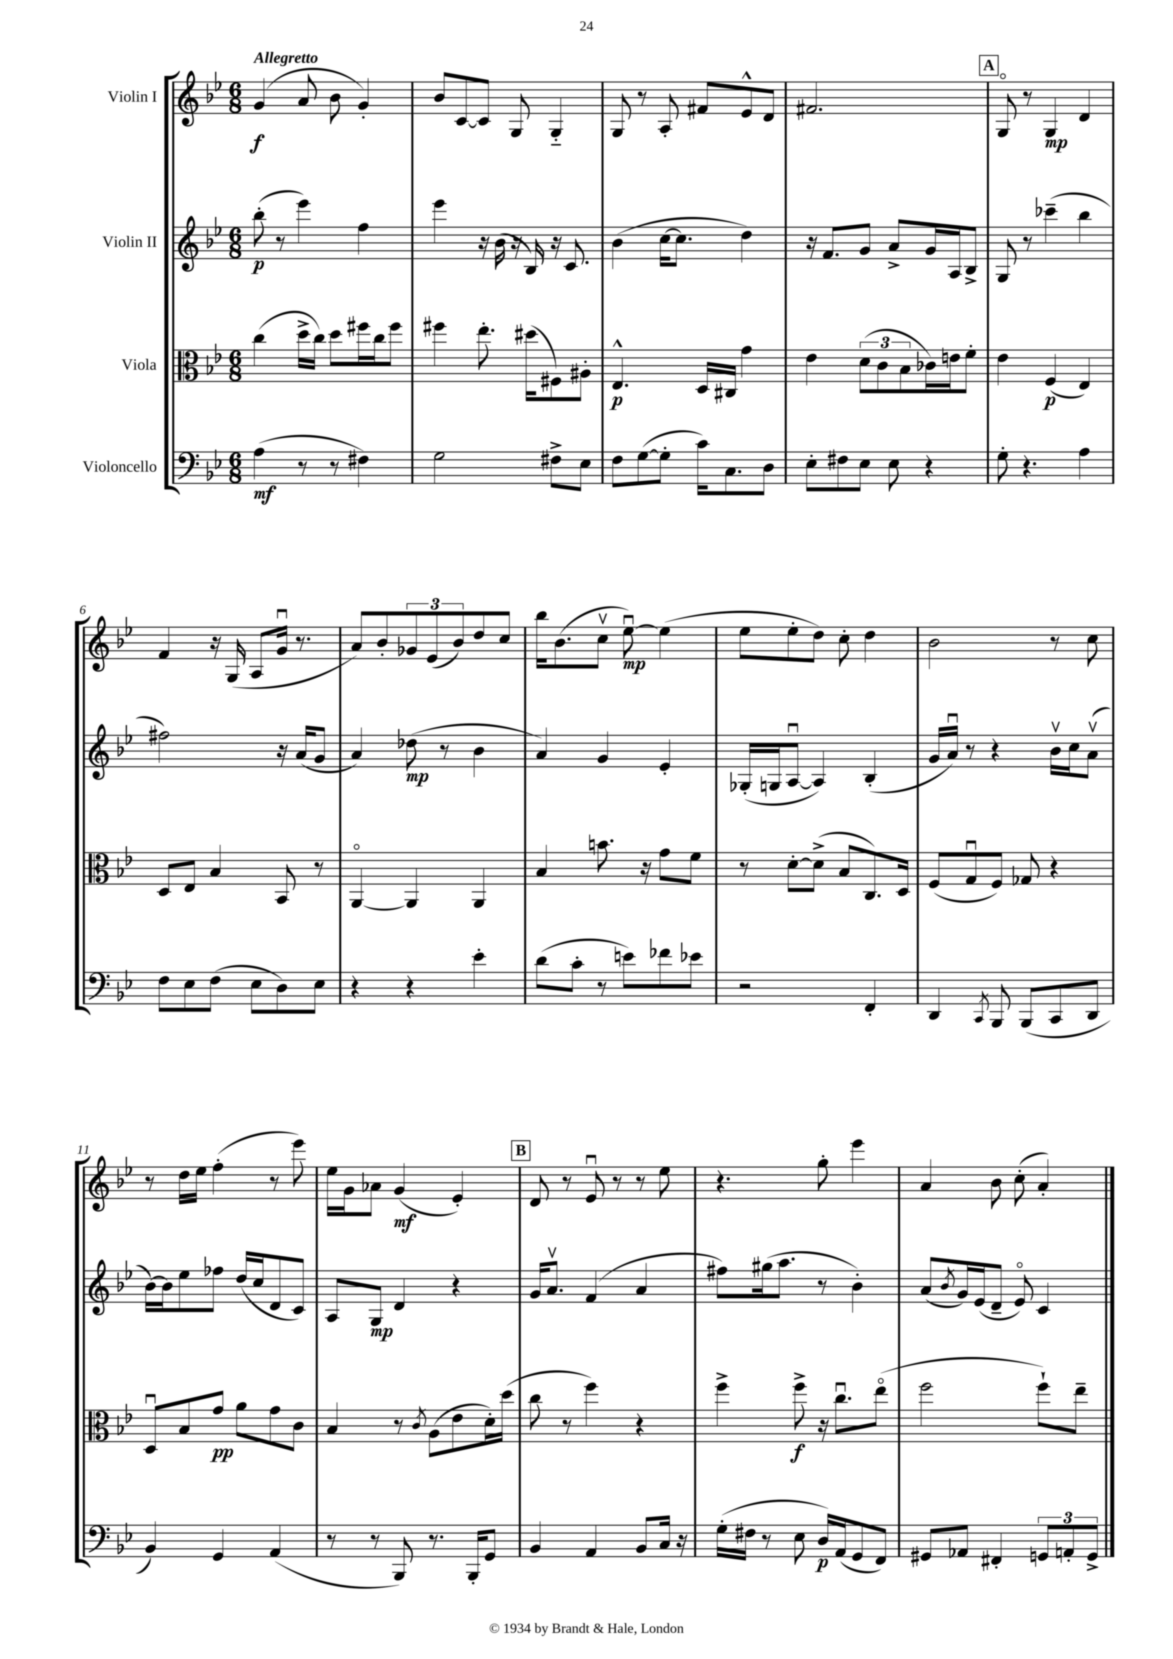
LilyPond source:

<<
\new StaffGroup <<
\new Staff = "s0" \with { instrumentName = "Violin I" } {
    \clef treble \key bes \major \numericTimeSignature \time 6/8 \tempo "Allegretto"
    g'4\f( a'8 bes'8 g'4-.) |
    bes'8 c'8~ c'8 g8 g4-_ |
    g8 r8 a8-. fis'8 ees'8-^ d'8 |
    fis'2. |
    \mark \markup { \box "A" } g8\flageolet r8 g4\mp d'4 |
    f'4 r16 g16( a8 g'16\downbow r8. |
    a'8) bes'8-. \tuplet 3/2 { ges'8 ees'8( bes'8) } d''8 c''8 |
    bes''16 bes'8.( c''8\upbow ees''8~\downbow\mp) ees''4( |
    ees''8 ees''8-. d''8) c''8-. d''4 |
    bes'2 r8 c''8 |
    r8 d''16 ees''16 f''4-.( r8 ees'''8) |
    ees''16 g'16 aes'8 g'4\mf( ees'4-.) |
    \mark \markup { \box "B" } d'8 r8 ees'8\downbow r8 r8 ees''8 |
    r4. g''8-. ees'''4 |
    a'4 bes'8 c''8-.( a'4-.) \bar "|." |
}
\new Staff = "s1" \with { instrumentName = "Violin II" } {
    \clef treble \key bes \major \numericTimeSignature \time 6/8
    bes''8-.\p( r8 ees'''4) f''4 |
    ees'''4 r16 bes'16( r16 bes16) r16 c'8. |
    bes'4( c''16~ c''8. d''4) |
    r16 f'8. g'8 a'8-> g'16 a16 bes8-> |
    \mark \markup { \box "A" } g8 r8 ces'''4--( bes''4 |
    fis''2) r16 a'16( g'8 |
    a'4) des''8\mp( r8 bes'4 |
    a'4) g'4 ees'4-. |
    ges16-.( g16 a8~\downbow a4) bes4-.( |
    g'16 a'16\downbow) r8 r4 bes'16\upbow c''16 a'8\upbow( |
    bes'16~) bes'16 ees''8 fes''8 d''16( c''16 d'8 c'8) |
    a8 g8\mp d'4 r4 |
    \mark \markup { \box "B" } g'16 a'8.\upbow f'4( a'4 |
    fis''8) gis''16( a''8. r8 bes'4-.) |
    a'8( \acciaccatura { bes'8 } g'16) ees'16( d'8-- ees'8\flageolet) c'4 \bar "|." |
}
\new Staff = "s2" \with { instrumentName = "Viola" } {
    \clef alto \key bes \major \numericTimeSignature \time 6/8
    c''4( d''16-> c''16) d''8 fis''16 c''16 fis''8 |
    fis''4 ees''8.-. dis''16( fis8) ais8-. |
    ees4.-^\p d16 cis16 g'4 |
    ees'4 \tuplet 3/2 { d'8( c'8 bes8 } ces'16) e'16 f'8-. |
    \mark \markup { \box "A" } ees'4 f4\p( ees4) |
    d8 ees8 bes4 bes,8 r8 |
    a,4~\flageolet a,4 a,4 |
    bes4 b'8. r16 g'8 f'8 |
    r8 d'8~-. d'8->( bes8 c8.) d16 |
    f8( g8\downbow f8) ges8 r4 |
    d8\downbow bes8 g'8\pp a'8 g'8 c'8 |
    bes4 r8 \acciaccatura { c'8 } a8( ees'8 d'16-.) d''16( |
    \mark \markup { \box "B" } c''8 r8 f''4) r4 |
    f''4-> f''8->\f r16 c''8.\downbow ees''8\flageolet( |
    f''2 f''8-!) ees''8-- \bar "|." |
}
\new Staff = "s3" \with { instrumentName = "Violoncello" } {
    \clef bass \key bes \major \numericTimeSignature \time 6/8
    a4\mf( r8 r8 fis4) |
    g2 fis8-> ees8 |
    f8 g8~( g8-. c'16) c8. d8 |
    ees8-. fis8 ees8 ees8 r4 |
    \mark \markup { \box "A" } g8-. r4. a4 |
    f8 ees8 f8( ees8 d8) ees8 |
    r4 r4 ees'4-. |
    d'8( c'8-. r8 e'8) fes'8 ees'8 |
    r2 f,4-. |
    d,4 \acciaccatura { c,8 } bes,,8 bes,,8( c,8 d,8 |
    bes,4) g,4 a,4( |
    r8 r8 bes,,8) r8. bes,,16-. g,8 |
    \mark \markup { \box "B" } bes,4 a,4 bes,8 c16 r16 |
    g16-.( fis16 r8 ees8 d16\p) a,16( g,8 f,8) |
    gis,8 aes,8 fis,4-. \tuplet 3/2 { g,8 a,8-. g,8-> } \bar "|." |
}
>>
>>
